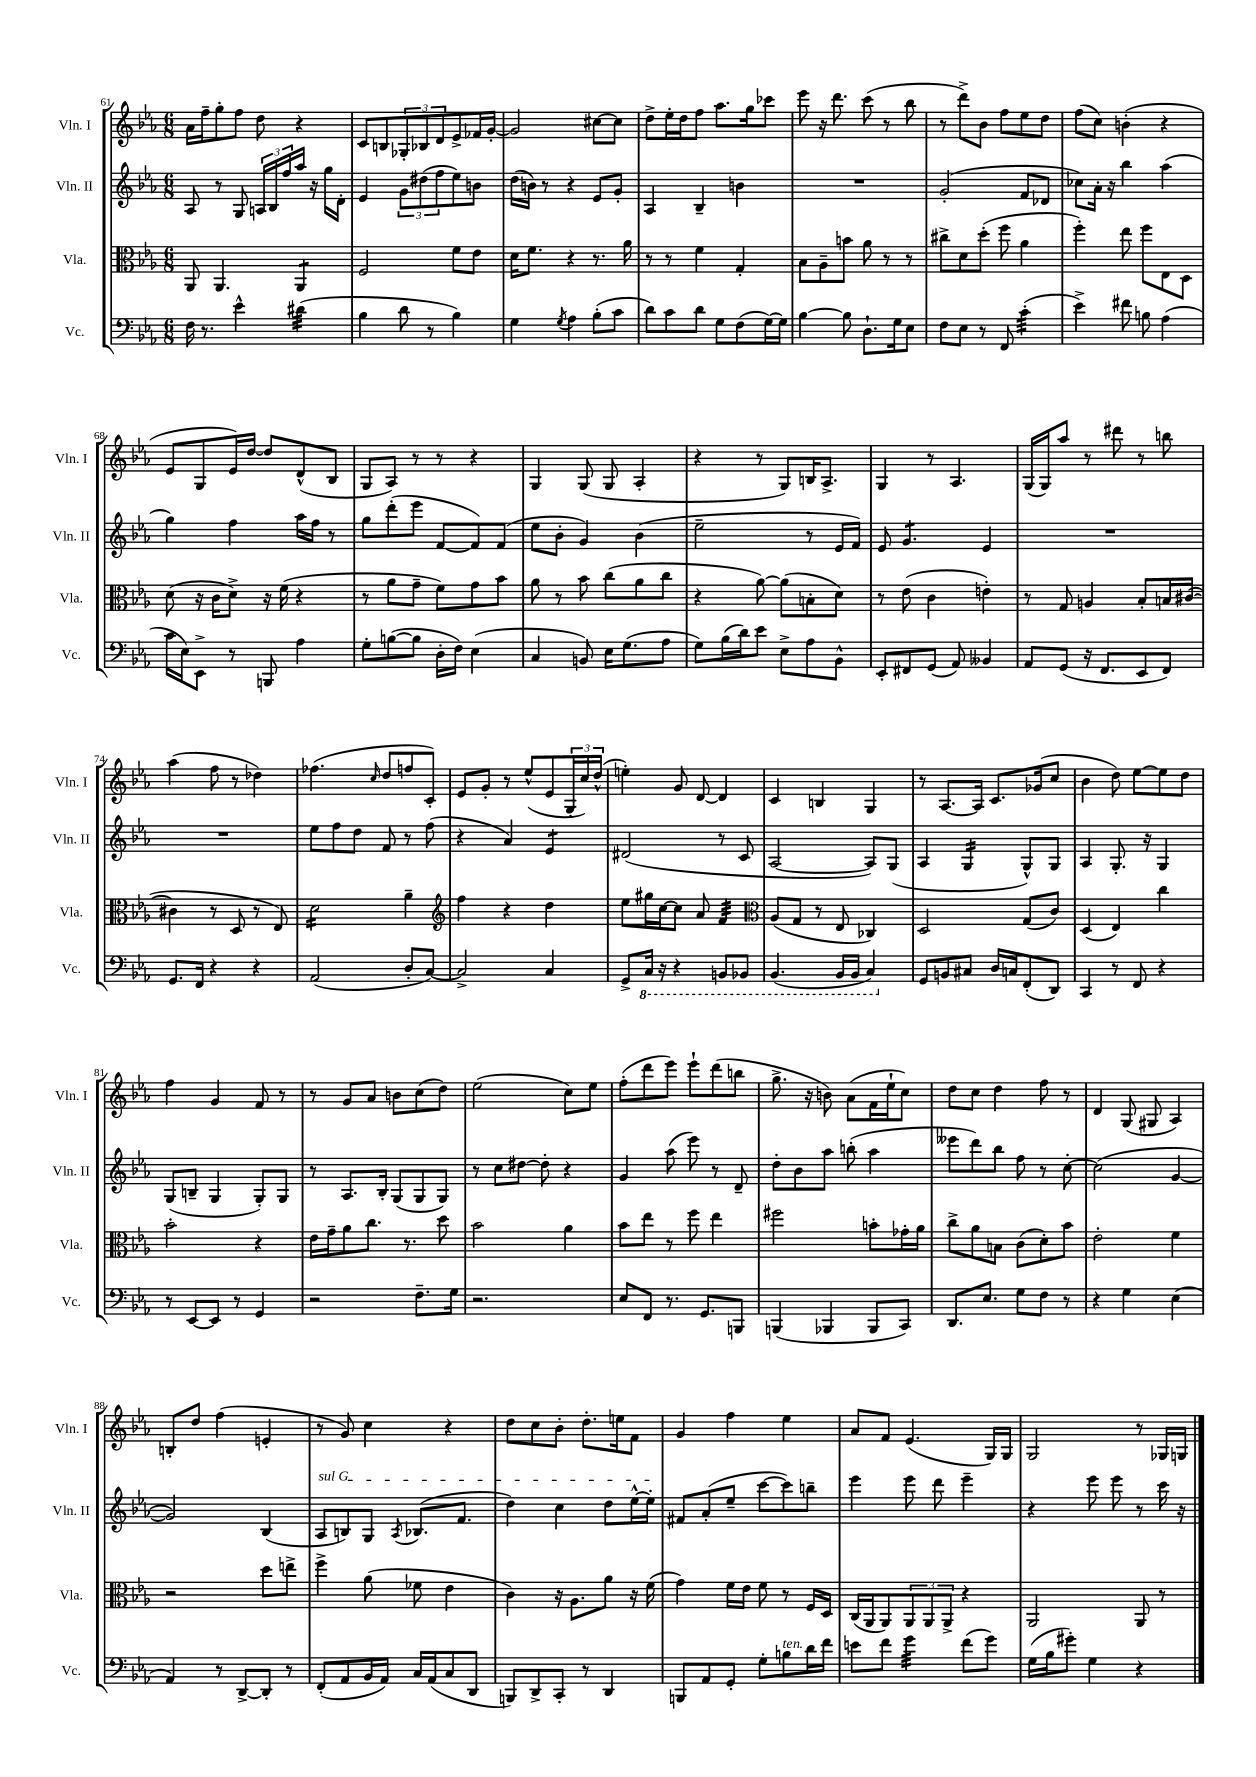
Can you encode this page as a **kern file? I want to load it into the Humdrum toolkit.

**kern	**kern	**kern	**kern
*staff4	*staff3	*staff2	*staff1
*clefF4	*clefC3	*clefG2	*clefG2
*k[b-e-a-]	*k[b-e-a-]	*k[b-e-a-]	*k[b-e-a-]
*M6/8	*M6/8	*M6/8	*M6/8
16F	8AA-	8A-	16a-
8.r	.	.	16ff~
.	4.AA-	8r	8gg'
4e-^^	.	8G	8ff
.	.	24A	8dd
.	.	24B-	.
.	.	24ff	.
(4d#	4AA-	16aa-	4r
.	.	16r	.
.	.	16gg	.
.	.	16d'	.
=	=	=	=
4B-	2F	4e-	8c
.	.	.	8B
8d	.	12g	12G-'
.	.	(12dd#	12B-
8r	.	.	.
.	.	12ff	12d
4B-)	8f	8ee-)	8e-^
.	8e-	8b	16f-
.	.	.	[16g'
=	=	=	=
4G	16d	(16dd	2g]
.	8.f	16b)	.
.	.	8r	.
8qG	.	.	.
4A-	4r	4r	.
(8B-'	8.r	8e-	[8cc#
8c	.	8g'	8cc#]
.	16a-	.	.
=	=	=	=
8d)	8r	4A-	8dd^
8c	8r	.	16ee-'
.	.	.	16dd
8d	4f	4B-~	8ff
8G	.	.	8.aa-
(8F	4G'	4b	.
.	.	.	16gg
[16G)	.	.	8ccc-
16G]	.	.	.
=	=	=	=
[4B-	8B-	2.r	8eee-
.	8A-~	.	16r
.	.	.	8.ddd
8B-]	8b	.	.
8.D`	8a-	.	(8ccc
.	8r	.	8r
16G	.	.	.
8E-	8r	.	8bb-
=	=	=	=
8F	8cc#^	(2g'	8r
8E-	8d	.	8ddd^)
8r	(8dd'	.	8b-
8FF	8ff	.	8ff
(4c'	4a-	8f	8ee-
.	.	8d-	8dd
=	=	=	=
4e-^)	4ff')	8cc-)	(8ff
.	.	16a-'	8cc)
.	.	16r	.
8f#	8ee-	4bb-	(4b'
8B	8ff	.	.
(4A-	8E-	(4aa-	4r
.	8D	.	.
=	=	=	=
16c	(8d	4gg)	8e-
16E-)	.	.	.
8EE-^	16r	.	8G
.	16c	.	.
8r	8d^)	4ff	16e-)
.	.	.	[16dd
8BBB	16r	.	8dd]
.	(16f	.	.
4A-	4r	16aa-	(8d^^
.	.	16ff	.
.	.	8r	8B-
=	=	=	=
8G'	8r	8gg	8G
([8B	8a-	(8ddd'	8A-)
8B]	8g~	8eee-	8r
16D'	8f)	[8f	8r
16F)	.	.	.
(4E-	8g	8f])	4r
.	8b-	(8f	.
=	=	=	=
4C	8a-	8ee-	4G
.	8r	8b-'	.
8BB)	8b-	4g)	(8G
16E-	(8cc	.	8G
(8.G	.	.	.
.	8a-	(4b-	4A-'
8A-	8cc	.	.
=	=	=	=
8G)	4r	2ee-~	4r
(16B-	.	.	.
16d)	.	.	.
8e-	[8a-)	.	8r
8E-^	(8a-]	.	8G)
8A-	8B'	8r	16B
.	.	.	8.A-^
8BB-^^	8d)	16e-	.
.	.	16f)	.
=	=	=	=
8EE-'	8r	8e-	4G
8FF#	(8e-	4.g	.
(8GG	4c	.	8r
8AA-)	.	.	4.A-
4BB--	4e')	4e-	.
=	=	=	=
8AA-	8r	2.r	(16G
.	.	.	16G)
(8GG	8G	.	8aa-
16r	4A	.	8r
8.FF	.	.	.
.	.	.	8ddd#
8EE-	8B-'	.	8r
8FF)	16B	.	8bb
.	([16c#	.	.
=	=	=	=
8.GG	4c#]	2.r	(4aa-
16FF	.	.	.
4r	8r	.	8ff
.	8D	.	8r
4r	8r	.	4dd-)
.	8E-)	.	.
=	=	=	=
(2AA-	2d	8ee-	(4.ff-
.	.	8ff	.
.	.	8dd	.
.	.	.	16qqcc
.	.	8f	8dd
8D'	4a-~	8r	8ff
[8C)	.	(8ff	8c')
=	=	=	=
*	*clefG2	*	*
2C^]	4ff	4r	8e-
.	.	.	8g'
.	4r	4a-)	8r
.	.	.	(8ee-^^
4C	4dd	4e-	8e-
.	.	.	24G'
.	.	.	24cc)
.	.	.	(24dd^^
=	=	=	=
8GG^	8ee-	(2d#	4ee')
16CC	16gg#	.	.
16r	[16cc	.	.
4r	8cc]	.	8g
.	8a-	.	[8d
8BBB	4f	8r	4d]
8BBB-	.	8c	.
=	=	=	=
*	*clefC3	*	*
(4.BBB-	(8A-	[2A-	4c
.	8G	.	.
.	8r	.	4B
16BBB-	8E-	.	.
16BBB-	.	.	.
4CC)	4C-)	8A-])	4G
.	.	(8G	.
=	=	=	=
8GG	2D	4A-	8r
8BB	.	.	[8.A-
8C#	.	4G	.
.	.	.	16A-]
16D	.	.	8.c
16C	.	.	.
(8FF'	(8G	8G^^)	.
.	.	.	(16g-
8DD)	8c)	8G	8cc
=	=	=	=
4CC	(4D	4A-	4b-
8r	4E-)	8.G'	8dd)
8FF	.	.	[8ee-
.	.	16r	.
4r	4cc	4G	8ee-]
.	.	.	8dd
=	=	=	=
8r	2b-'	(8G	4ff
[8EE-	.	8B~	.
8EE-]	.	4G	4g
8r	.	.	.
4GG	4r	8G')	8f
.	.	8G	8r
=	=	=	=
2r	16e-	8r	8r
.	16g~	.	.
.	8a-	8.A-	8g
.	8.cc	.	8a-
.	.	16B-'	.
.	.	(8G	8b
.	8.r	.	.
8.F~	.	8G	(8cc
.	8dd	8G)	8dd)
16G	.	.	.
=	=	=	=
2.r	2b-	8r	(2ee-
.	.	8cc	.
.	.	[8dd#	.
.	.	8dd#']	.
.	4a-	4r	8cc)
.	.	.	8ee-
=	=	=	=
8E-	8b-	4g	(8ff'
8FF	8ee-	.	8ddd
8.r	8r	(8aa-	8eee-)
.	8ff	8eee-)	8eee-`
8.GG	.	.	.
.	4ee-	8r	(8ddd
8BBB	.	8d~	8bb
=	=	=	=
(4BBB	2ff#	8dd'	8.gg^
.	.	8b-	.
.	.	.	16r
4BBB-	.	8aa-	8b)
.	.	(8bb'	(8a-
8BBB-	8b'	4aa-	16f
.	.	.	16ee-`
8CC)	16g-'	.	8cc)
.	16a-	.	.
=	=	=	=
8.DD	8cc^	8eee--	8dd
.	8a-	8ddd)	8cc
8.E-	.	.	.
.	8B	8bb-	4dd
8G	(8c	8ff	.
8F	8d')	8r	8ff
8r	8b-	[8cc'	8r
=	=	=	=
4r	2e-'	(2cc]	4d
4G	.	.	(8G
.	.	.	8G#
(4E-	4f	[4g	4A-)
=	=	=	=
4AA-)	2r	2g])	8B'
.	.	.	8dd
8r	.	.	(4ff
[8DD^	.	.	.
8DD']	8dd	(4B-	4e'
8r	8ee^	.	.
=	=	=	=
(8FF'	4ff^	8A-	8r
8AA-	.	8B)	8g)
16BB-	(8a-	8G	4cc
16AA-)	.	.	.
.	.	8qA-	.
16C	8f-	(8.B-	.
(16AA-	.	.	.
8C	4e-	.	4r
.	.	8.f	.
8DD	.	.	.
=	=	=	=
8BBB)	4c)	4dd)	8dd
8DD^	.	.	8cc
8CC'	16r	4cc	8b-'
.	8.A-	.	.
8r	.	.	8.dd'
4DD	8a-	8dd	.
.	.	.	16ee
.	16r	[16ee-^^	8f
.	(16f	16ee-']	.
=	=	=	=
8BBB	4g)	8f#	4g
8AA-	.	(8a-'	.
8GG'	16f	8ee-~	4ff
.	16e-	.	.
8G'	8f	[8ccc	.
8B	8r	8ccc])	4ee-
16d	16F	8bb~	.
16f	16D	.	.
=	=	=	=
8e	(16C	4eee-	8a-
.	16AA-	.	.
8f	8AA-)	.	8f
4g	12AA-	8eee-	(4.e-
.	12AA-	.	.
.	.	8ddd	.
.	12AA-^	.	.
(8f	4r	4eee-~	.
8g)	.	.	16G)
.	.	.	16G
=	=	=	=
(16G	2AA-	4r	2G
16B-	.	.	.
8g#')	.	.	.
4G	.	8eee-	.
.	.	8eee-	.
4r	8AA-	8r	8r
.	8r	16ccc	16G-
.	.	16r	16G
==	==	==	==
*-	*-	*-	*-
